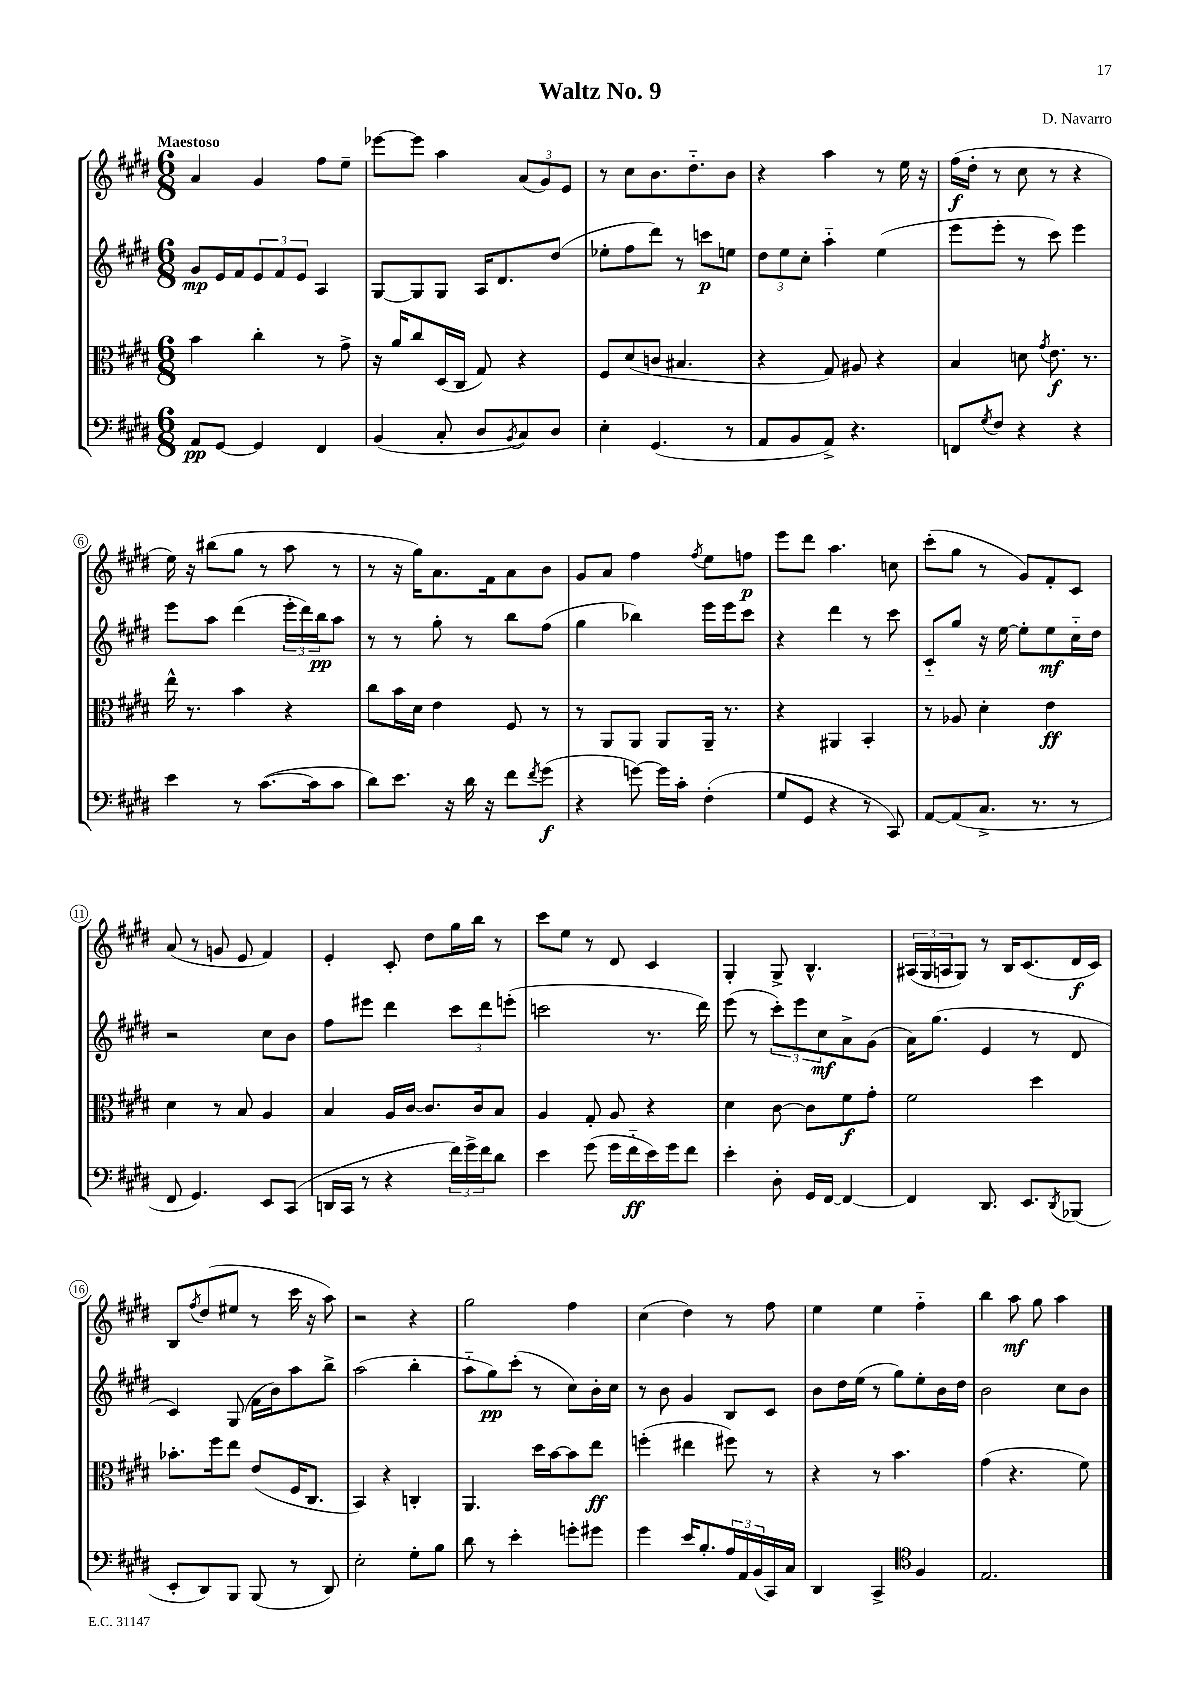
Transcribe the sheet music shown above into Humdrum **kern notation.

**kern	**dynam	**kern	**dynam	**kern	**dynam	**kern	**dynam
*part4	*part4	*part3	*part3	*part2	*part2	*part1	*part1
*staff4	*staff4	*staff3	*staff3	*staff2	*staff2	*staff1	*staff1
*clefF4	*	*clefC3	*	*clefG2	*	*clefG2	*
*k[f#c#g#d#]	*	*k[f#c#g#d#]	*	*k[f#c#g#d#]	*	*k[f#c#g#d#]	*
*M6/8	*	*M6/8	*	*M6/8	*	*M6/8	*
=1	=1	=1	=1	=1	=1	=1	=1
!	!	!	!	!	!	!LO:TX:a:B:t=Maestoso	!
8AA/L	pp	4b\	.	8g#/L	mp	4a/	.
[8GG#/J	.	.	.	16e/L	.	.	.
.	.	.	.	16f#/J	.	.	.
4GG#/]	.	4cc#'\	.	12e/	.	4g#/	.
.	.	.	.	12f#/	.	.	.
.	.	.	.	12e/J	.	.	.
4FF#/	.	8r	.	4A/	.	8ff#\L	.
.	.	8g#^\	.	.	.	8ee~\J	.
=2	=2	=2	=2	=2	=2	=2	=2
(4BB/	.	16r	.	[8G#/L	.	[8eee-X\L	.
.	.	16a/KL	.	.	.	.	.
.	.	8cc#/	.	8G#/]	.	8eee-\J]	.
8C#'/	.	(16D#/L	.	8G#/J	.	4aa\	.
.	.	16C#/JJ	.	.	.	.	.
8D#/L	.	8G#/)	.	16A/KL	.	.	.
.	.	.	.	8.d#/	.	.	.
8qBB/	.	.	.	.	.	.	.
8C#/)	.	4r	.	.	.	(12a/L	.
.	.	.	.	.	.	12g#/)	.
8D#/J	.	.	.	(8dd#/J	.	.	.
.	.	.	.	.	.	12e/J	.
=3	=3	=3	=3	=3	=3	=3	=3
4E'\	.	8F#/L	.	8ee-X'\L	.	8r	.
.	.	(8d#/	.	8ff#\	.	8cc#\L	.
(4.GG#/	.	8cn/J	.	8ddd#\J)	.	8.b\	.
.	.	4.B#X/	.	8r	.	.	.
.	.	.	.	.	.	8.dd#\	.
.	.	.	.	8cccn\L	p	.	.
8r	.	.	.	8een\J	.	8b\J	.
=4	=4	=4	=4	=4	=4	=4	=4
8AA/L	.	4r	.	12dd#\L	.	4r	.
.	.	.	.	12ee\	.	.	.
8BB/	.	.	.	.	.	.	.
.	.	.	.	12cc#'\J	.	.	.
8AA^/J)	.	8G#/)	.	4aa\	.	4aa\	.
4.r	.	8A#X/	.	.	.	.	.
.	.	4r	.	(4ee\	.	8r	.
.	.	.	.	.	.	16ee\	.
.	.	.	.	.	.	16r	.
=5	=5	=5	=5	=5	=5	=5	=5
8FFn/L	.	4B/	.	8eee\L	.	(16ff#\LL	f
.	.	.	.	.	.	16dd#'\JJ	.
8qG#/	.	.	.	.	.	.	.
8F#/J	.	.	.	8eee'\J	.	8r	.
4r	.	8dn\	.	8r	.	8cc#\	.
.	.	8qg#/	.	.	.	.	.
.	.	8.e\	f	8ccc#\)	.	8r	.
4r	.	.	.	4eee\	.	4r	.
.	.	8.r	.	.	.	.	.
!!LO:LB:g=z
=6	=6	=6	=6	=6	=6	=6	=6
4e\	.	16ee^^\	.	8eee\L	.	16ee\)	.
.	.	8.r	.	.	.	16r	.
.	.	.	.	8aa\J	.	(8bb#X\L	.
8r	.	4b\	.	(4ddd#\	.	8gg#\J	.
([8.c#\L	.	.	.	.	.	8r	.
.	.	4r	.	24eee'\LL	.	8aa\	.
.	.	.	.	24ddd#\)	.	.	.
16c#\k]	.	.	.	.	.	.	.
.	.	.	.	24bb\J	pp	.	.
8c#\J	.	.	.	8aa\J	.	8r	.
=7	=7	=7	=7	=7	=7	=7	=7
8d#\L)	.	8cc#\L	.	8r	.	8r	.
8.e\J	.	16b\L	.	8r	.	16r	.
.	.	16d#\JJ	.	.	.	16gg#\KL)	.
.	.	4e\	.	8gg#'\	.	8.a\	.
16r	.	.	.	.	.	.	.
16d#\	.	.	.	8r	.	.	.
16r	.	.	.	.	.	16f#\k	.
8f#\L	.	8F#/	.	8bb\L	.	8a\	.
8qf#/	.	.	.	.	.	.	.
(8g#\J	f	8r	.	(8ff#\J	.	8b\J	.
=8	=8	=8	=8	=8	=8	=8	=8
4r	.	8r	.	4gg#\	.	8g#/L	.
.	.	8AA/L	.	.	.	8a/J	.
[8gn\)	.	8AA/J	.	4bb-X\)	.	4ff#\	.
16g\LL]	.	8AA/L	.	.	.	.	.
16c#'\JJ	.	.	.	.	.	.	.
.	.	.	.	.	.	8qff#/	.
(4F#'\	.	16AA~/Jk	.	16eee\LL	.	8ee\L	.
.	.	8.r	.	16eee\J	.	.	.
.	.	.	.	8ccc#\J	.	8ffn\J	p
=9	=9	=9	=9	=9	=9	=9	=9
8G#/L	.	4r	.	4r	.	8eee\L	.
8GG#/J	.	.	.	.	.	8ddd#\J	.
4r	.	4AA#X/	.	4ddd#\	.	4.aa\	.
8r	.	4BB'/	.	8r	.	.	.
8CC#/)	.	.	.	8ccc#\	.	8ccn\	.
=10	=10	=10	=10	=10	=10	=10	=10
[8AA/L	.	8r	.	8c#/L	.	(8ccc#'\L	.
(8AA/]	.	8A-X/	.	8gg#/J	.	8gg#\J	.
8.C#^/J	.	4d#'\	.	16r	.	8r	.
.	.	.	.	[16ee\	.	.	.
.	.	.	.	8ee'\L]	.	8g#/L)	.
8.r	.	.	.	.	.	.	.
.	.	4e\	ff	8ee\	mf	8f#'/	.
8r	.	.	.	16cc#\L	.	8c#/J	.
.	.	.	.	16dd#\JJ	.	.	.
!!LO:LB:g=z
=11	=11	=11	=11	=11	=11	=11	=11
8FF#/	.	4d#\	.	2r	.	(8a/	.
4.GG#/)	.	.	.	.	.	8r	.
.	.	8r	.	.	.	8gn/	.
.	.	8B/	.	.	.	8e/	.
8EE/L	.	4A/	.	8cc#\L	.	4f#/)	.
(8CC#/J	.	.	.	8b\J	.	.	.
=12	=12	=12	=12	=12	=12	=12	=12
16DDn/LL	.	4B/	.	8ff#\L	.	4e'/	.
16CC#/JJ	.	.	.	.	.	.	.
8r	.	.	.	8eee#X\J	.	.	.
4r	.	16A/LL	.	4ddd#\	.	8c#'/	.
.	.	[16c#/JJ	.	.	.	.	.
.	.	8.c#/L]	.	.	.	8dd#\L	.
24f#\LL)	.	.	.	12ccc#\L	.	16gg#\L	.
24g#^\	.	.	.	.	.	.	.
.	.	16c#/k	.	.	.	16bb\JJ	.
24f#\J	.	.	.	12ddd#\	.	.	.
8d#\J	.	8B/J	.	.	.	8r	.
.	.	.	.	(12eeen'\J	.	.	.
=13	=13	=13	=13	=13	=13	=13	=13
4e\	.	4A/	.	2cccn\	.	8ccc#\L	.
.	.	.	.	.	.	8ee\J	.
(8g#\	.	8G#'/	.	.	.	8r	.
16g#\LL	.	8A/	.	.	.	8d#/	.
16f#\	ff	.	.	.	.	.	.
16e\)	.	4r	.	8.r	.	4c#/	.
16g#\J	.	.	.	.	.	.	.
8f#\J	.	.	.	.	.	.	.
.	.	.	.	16ddd#\)	.	.	.
=14	=14	=14	=14	=14	=14	=14	=14
4e'\	.	4d#\	.	(8eee\	.	4G#'/	.
.	.	.	.	8r	.	.	.
8D#'\	.	[8c#\	.	12ccc#'\L)	.	8G#^/	.
.	.	.	.	12eee\	.	.	.
16GG#/LL	.	8c#\L]	.	.	.	4.B^^/	.
.	.	.	.	12cc#\	mf	.	.
[16FF#/JJ	.	.	.	.	.	.	.
4FF#/_	.	8f#\	f	8a^\	.	.	.
.	.	8g#'\J	.	(8g#\J	.	.	.
=15	=15	=15	=15	=15	=15	=15	=15
4FF#/]	.	2f#\	.	16a\KL)	.	(24A#X/LL	.
.	.	.	.	.	.	24G#/	.
.	.	.	.	(8.gg#\J	.	.	.
.	.	.	.	.	.	24An/J	.
.	.	.	.	.	.	8G#/J)	.
8.DD#/	.	.	.	4e/	.	8r	.
.	.	.	.	.	.	16B/KL	.
8.EE/L	.	.	.	.	.	(8.c#/	.
.	.	4dd#\	.	8r	.	.	.
8qDD#/	.	.	.	.	.	.	.
(8BBB-X/J	.	.	.	8d#/	.	16d#/L	f
.	.	.	.	.	.	16c#/JJ)	.
!!LO:LB:g=z
=16	=16	=16	=16	=16	=16	=16	=16
8EE'/L	.	8.b-X'\L	.	4c#/)	.	8B/L	.
.	.	.	.	.	.	8qff#/	.
8DD#/)	.	.	.	.	.	(8dd#/	.
.	.	16ff#\k	.	.	.	.	.
8BBB/J	.	8ee\J	.	(8G#/	.	8ee#X/J	.
(8BBB/	.	(8e/L	.	16f#\LL	.	8r	.
.	.	.	.	16b\J)	.	.	.
8r	.	16F#/K	.	8aa\	.	16ccc#\	.
.	.	8.C#/J	.	.	.	16r	.
8DD#/)	.	.	.	8bb^\J	.	8aa\)	.
=17	=17	=17	=17	=17	=17	=17	=17
2E'\	.	4BB/)	.	(2aa\	.	2r	.
.	.	4r	.	.	.	.	.
8G#'\L	.	4Cn'/	.	4bb'\	.	4r	.
8B\J	.	.	.	.	.	.	.
=18	=18	=18	=18	=18	=18	=18	=18
8d#\	.	4.AA/	.	8aa\L	.	2gg#\	.
8r	.	.	.	8gg#\)	pp	.	.
4e'\	.	.	.	(8ccc#'\J	.	.	.
.	.	16dd#\LL	.	8r	.	.	.
.	.	[16b\J	.	.	.	.	.
8gn'\L	.	8b\]	.	8cc#\L)	.	4ff#\	.
8g#X\J	.	8ee\J	ff	16b'\L	.	.	.
.	.	.	.	16cc#\JJ	.	.	.
=19	=19	=19	=19	=19	=19	=19	=19
4g#\	.	(4ffn'\	.	8r	.	(4cc#\	.
.	.	.	.	8b\	.	.	.
16e/KL	.	4ee#X\	.	4g#/	.	4dd#\)	.
8.B'/	.	.	.	.	.	.	.
24A/L	.	8ff#X\)	.	8B/L	.	8r	.
24AA/	.	.	.	.	.	.	.
(24BB/	.	.	.	.	.	.	.
16CC#/)	.	8r	.	8c#/J	.	8ff#\	.
16C#/JJ	.	.	.	.	.	.	.
=20	=20	=20	=20	=20	=20	=20	=20
4DD#/	.	4r	.	8b\L	.	4ee\	.
.	.	.	.	16dd#\L	.	.	.
.	.	.	.	(16ee\JJ	.	.	.
4CC#^/	.	8r	.	8r	.	4ee\	.
.	.	4.b\	.	8gg#\L)	.	.	.
*clefC4	*	*	*	*	*	*	*
4F#/	.	.	.	8ee'\	.	4ff#\	.
.	.	.	.	16b\L	.	.	.
.	.	.	.	16dd#\JJ	.	.	.
=21	=21	=21	=21	=21	=21	=21	=21
2.E/	.	(4g#\	.	2b\	.	4bb\	.
.	.	4.r	.	.	.	8aa\	mf
.	.	.	.	.	.	8gg#\	.
.	.	.	.	8cc#\L	.	4aa\	.
.	.	8f#\)	.	8b\J	.	.	.
==	==	==	==	==	==	==	==
*-	*-	*-	*-	*-	*-	*-	*-
